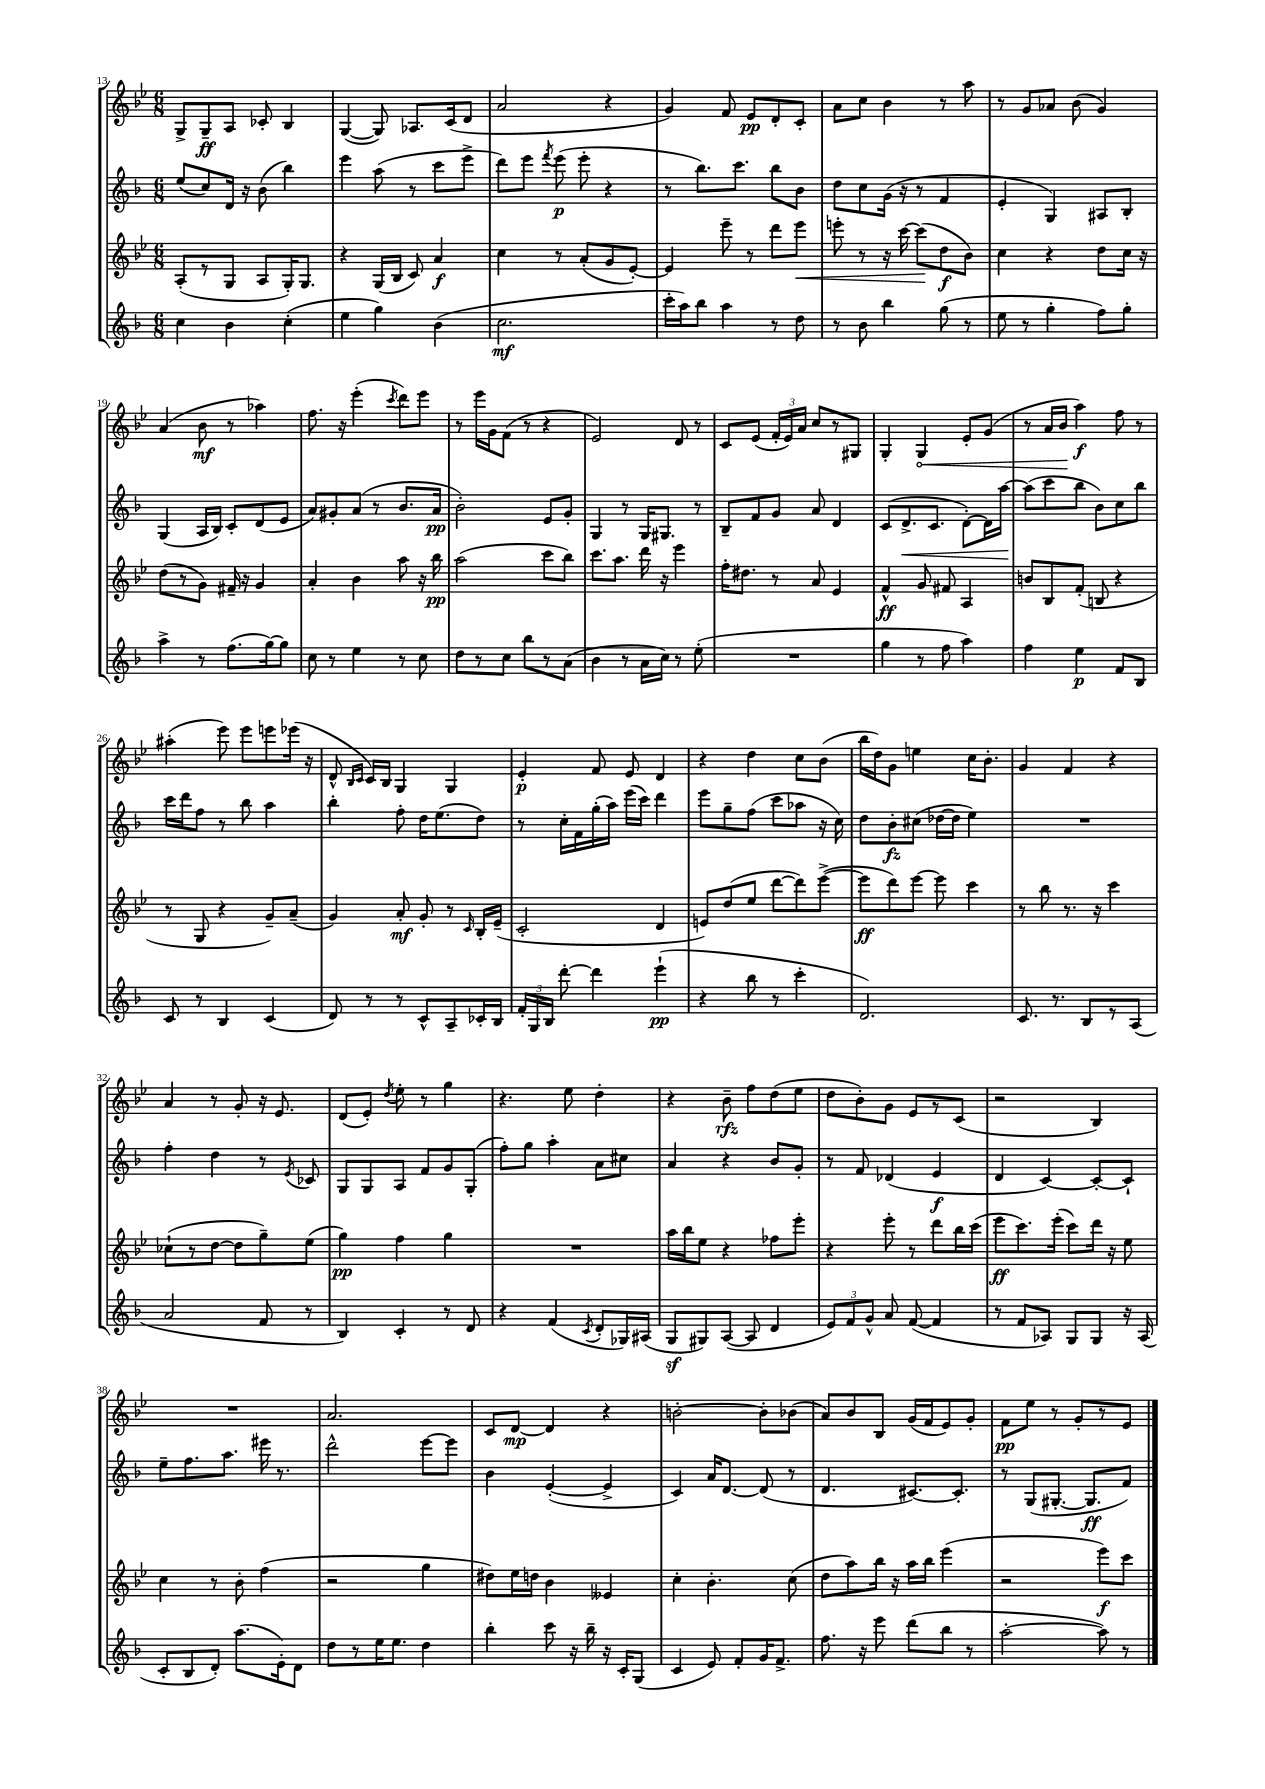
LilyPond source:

<<
\new StaffGroup <<
\new Staff = "s0" {
    \clef treble \key bes \major \numericTimeSignature \time 6/8
    \autoBeamOff g8[-> g8--\ff a8] ces'8-. bes4 |
    g4~( g8) aes8.[ c'16( d'8] |
    a'2 r4 |
    g'4) f'8 ees'8[\pp d'8-. c'8]-. |
    a'8[ c''8] bes'4 r8 a''8 |
    r8 g'8[ aes'8] bes'8( g'4) |
    a'4( bes'8\mf r8 aes''4) |
    f''8. r16 ees'''4-.( \acciaccatura { c'''8 } d'''8[) ees'''8] |
    r8 ees'''16[ g'16 f'8]( r8 r4 |
    ees'2) d'8 r8 |
    c'8[ ees'8]( \tuplet 3/2 { f'16[-. ees'16) a'16] } c''8[ r8 gis8] |
    g4-. \once \override Hairpin.circled-tip = ##t g4\< ees'8[-. g'8]( |
    r8 a'16[ bes'16]\! a''4\f) f''8 r8 |
    ais''4-.( ees'''8) ees'''8[ e'''8 ees'''16]( r16 |
    d'8-^ \grace { bes16[ c'16] } c'16[) bes16] g4 g4 |
    ees'4-.\p f'8 ees'8 d'4 |
    r4 d''4 c''8[ bes'8]( |
    bes''16[ d''16) g'8] e''4 c''16[ bes'8.]-. |
    g'4 f'4 r4 |
    a'4 r8 g'8-. r16 ees'8. |
    d'8[( ees'8]-.) \acciaccatura { d''8 } ees''8-. r8 g''4 |
    r4. ees''8 d''4-. |
    r4 bes'8--\rfz f''8[ d''8( ees''8] |
    d''8[ bes'8-.) g'8] ees'8[ r8 c'8]( |
    r2 bes4) |
    R2. |
    a'2. |
    c'8[ d'8]~\mp d'4 r4 |
    b'2~-. b'8[-. bes'8]( |
    a'8[) bes'8 bes8] g'16[( f'16 ees'8) g'8]-. |
    f'8[\pp ees''8] r8 g'8[-. r8 ees'8] \bar "|." |
}
\new Staff = "s1" {
    \clef treble \key f \major \numericTimeSignature \time 6/8
    \autoBeamOff e''8[( c''8) d'16] r16 bes'8( bes''4) |
    e'''4 a''8( r8 c'''8[ e'''8]-> |
    d'''8[) e'''8] \acciaccatura { f'''8 } e'''8\p( e'''8-. r4 |
    r8 bes''8.[) c'''8.] bes''8[ bes'8] |
    d''8[ c''8 g'16]( r16 r8 f'4 |
    e'4-. g4) ais8[ bes8]-. |
    g4( a16[ bes16]) c'8[-. d'8( e'8] |
    a'8[) gis'8-. a'8]( r8 bes'8.[ a'16]\pp |
    bes'2-.) e'8[ g'8]-. |
    g4 r8 g16[ gis8.] r8 |
    bes8[-- f'8 g'8] a'8 d'4 |
    c'8[( d'8.->\< c'8.] d'8[~-.) d'16 a''16]~ |
    a''8[\!( c'''8 bes''8] bes'8[) c''8 bes''8] |
    c'''16[ d'''16 f''8] r8 bes''8 a''4 |
    bes''4-. f''8-. d''16[ e''8.( d''8]) |
    r8 c''16[-. f'16 g''16-.( a''16]) e'''16[( c'''16]) d'''4 |
    e'''8[ g''8-- f''8]( c'''8[ aes''8] r16 c''16) |
    d''8[ bes'8-.\fz cis''8]( des''16[~ des''16] e''4) |
    R2. |
    f''4-. d''4 r8 \acciaccatura { e'8 } ces'8 |
    g8[ g8 a8] f'8[ g'8 g8]-.( |
    f''8[-.) g''8] a''4-. a'8[ cis''8] |
    a'4 r4 bes'8[ g'8]-. |
    r8 f'8 des'4( e'4\f |
    d'4 c'4~) c'8[~-. c'8]-! |
    e''8[-- f''8. a''8.] eis'''16 r8. |
    d'''2-^ e'''8[~ e'''8] |
    bes'4 e'4~-.( e'4-> |
    c'4) a'16[ d'8.]~ d'8( r8 |
    d'4. cis'8.[~) cis'8.]-. |
    r8 g8[( gis8.]~-. gis8.[\ff f'8]) \bar "|." |
}
\new Staff = "s2" {
    \clef treble \key bes \major \numericTimeSignature \time 6/8
    \autoBeamOff a8[-.( r8 g8] a8[ g16-.) g8.] |
    r4 g16[( bes16] c'8) a'4\f |
    c''4 r8 a'8[-.( g'8 ees'8]~-.) |
    ees'4 ees'''8-- r8 d'''8[ ees'''8]\< |
    e'''8-. r8 r16 c'''16~ c'''8[\!( d''8\f bes'8]) |
    c''4 r4 d''8[ c''16] r16 |
    d''8[( r8 g'8]) fis'16-- r16 g'4 |
    a'4-. bes'4 a''8 r16 bes''16\pp |
    a''2( c'''8[ bes''8]) |
    c'''8.[ a''8.] d'''16 r16 ees'''4 |
    f''16[-. dis''8.] r8 a'8 ees'4 |
    f'4-^\ff g'8 fis'8 a4 |
    b'8[ bes8 f'8]-.( b8 r4 |
    r8 g8 r4 g'8[--) a'8]--( |
    g'4) a'8-.\mf g'8-. r8 \grace { c'16 } bes16[-. ees'16]--( |
    c'2-. d'4 |
    e'8[) d''8( ees''8] d'''8[~ d'''8) ees'''8]~->( |
    ees'''8[\ff d'''8) ees'''8]~ ees'''8 c'''4 |
    r8 bes''8 r8. r16 c'''4 |
    ces''8[-!( r8 d''8]~ d''8[ g''8--) ees''8]( |
    g''4\pp) f''4 g''4 |
    R2. |
    a''16[ bes''16 ees''8] r4 fes''8[ ees'''8]-. |
    r4 ees'''8-. r8 d'''8[ bes''16 c'''16]( |
    ees'''8[\ff c'''8.) ees'''16]-.( c'''8[) d'''16] r16 ees''8 |
    c''4 r8 bes'8-. f''4( |
    r2 g''4 |
    dis''8[) ees''16 d''16] bes'4 eeses'4 |
    c''4-. bes'4.-. c''8( |
    d''8[ a''8) bes''16] r16 a''16[ bes''16] ees'''4( |
    r2 ees'''8[\f) c'''8] \bar "|." |
}
\new Staff = "s3" {
    \clef treble \key f \major \numericTimeSignature \time 6/8
    \autoBeamOff c''4 bes'4 c''4-.( |
    e''4 g''4) bes'4( |
    c''2.\mf |
    c'''16[-. a''16) bes''8] a''4 r8 d''8 |
    r8 bes'8 bes''4 g''8( r8 |
    e''8 r8 g''4-. f''8[) g''8]-. |
    a''4-> r8 f''8.[( g''16~) g''8] |
    c''8 r8 e''4 r8 c''8 |
    d''8[ r8 c''8] bes''8[ r8 a'8]( |
    bes'4 r8 a'16[ c''16]) r8 e''8-.( |
    R2. |
    g''4 r8 f''8 a''4) |
    f''4 e''4\p f'8[ bes8] |
    c'8 r8 bes4 c'4( |
    d'8) r8 r8 c'8[-^ a8-- ces'16-. bes16] |
    \tuplet 3/2 { f'16[-. g16 bes16] } d'''8~-. d'''4 e'''4-!\pp( |
    r4 bes''8 r8 c'''4-. |
    d'2.) |
    c'8. r8. bes8[ r8 a8]( |
    a'2 f'8 r8 |
    bes4) c'4-. r8 d'8 |
    r4 f'4( \acciaccatura { c'8 } d'8[-. ges16) ais16]( |
    g8[\sf gis8) a8]~( a8 d'4 |
    \tuplet 3/2 { e'8[) f'8 g'8]-^ } a'8 f'8~( f'4 |
    r8 f'8[ aes8]) g8[ g8] r16 aes16( |
    c'8[-. bes8 d'8]-.) a''8.[( e'16-.) d'8] |
    d''8[ r8 e''16 e''8.] d''4 |
    bes''4-. c'''8 r16 bes''16-- r16 c'16[-. g8]( |
    c'4 e'8) f'8[-. g'16 f'8.]-> |
    f''8. r16 e'''8 d'''8[( bes''8] r8 |
    a''2~-. a''8) r8 \bar "|." |
}
>>
>>
\layout { \context { \Score currentBarNumber = #13 } }
